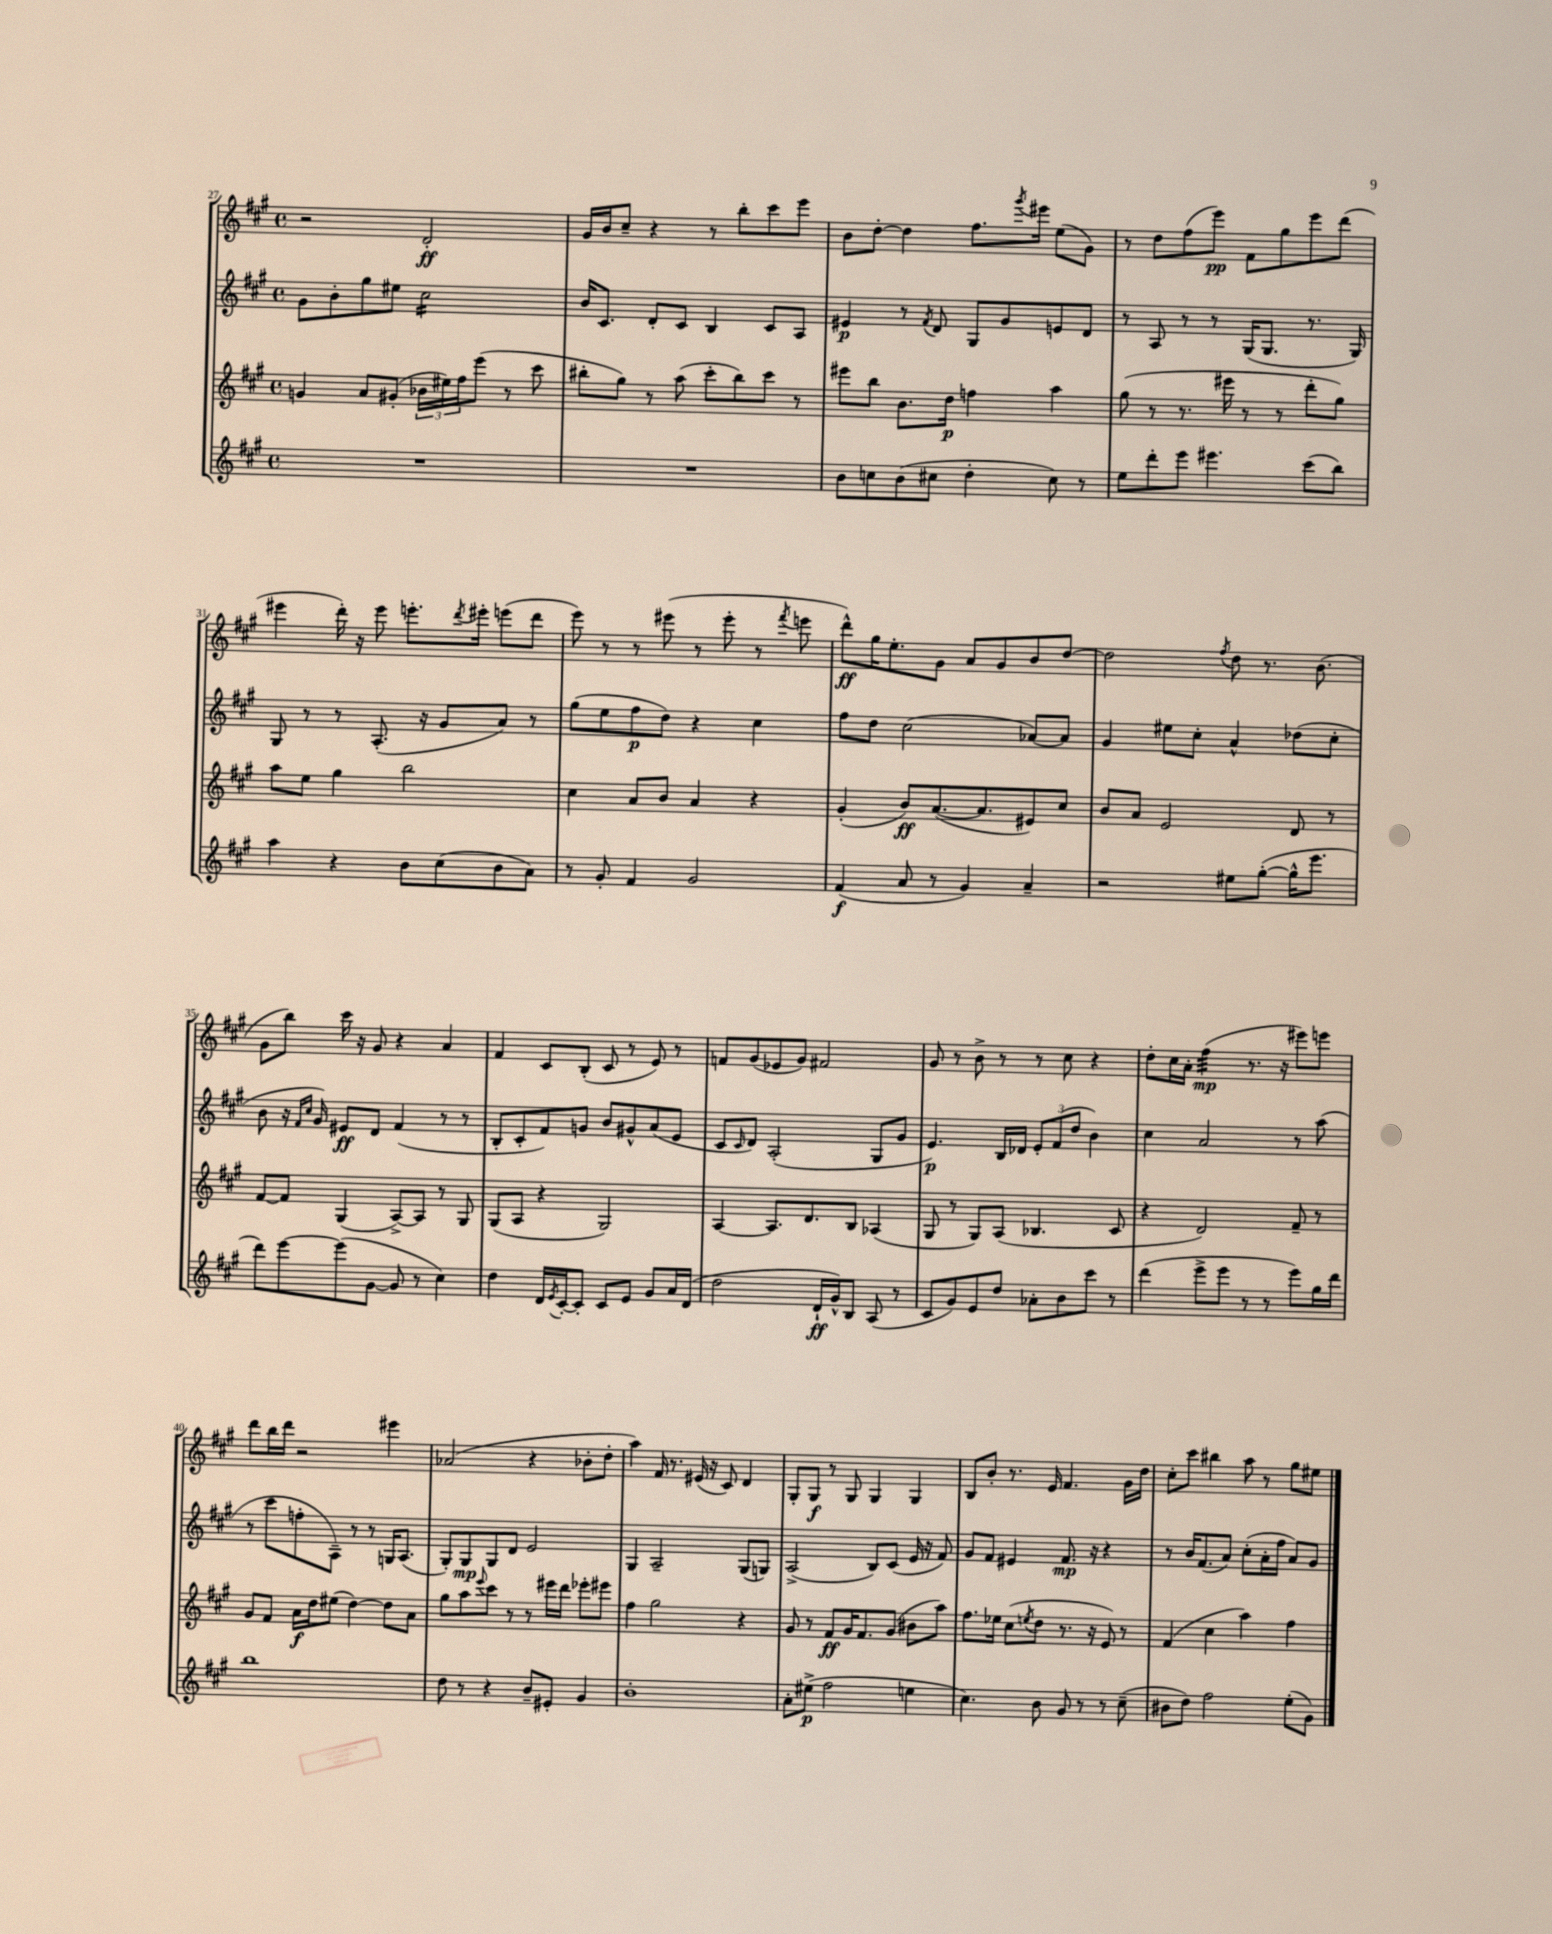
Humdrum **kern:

**kern	**kern	**kern	**kern
*staff4	*staff3	*staff2	*staff1
*clefG2	*clefG2	*clefG2	*clefG2
*k[f#c#g#]	*k[f#c#g#]	*k[f#c#g#]	*k[f#c#g#]
*M4/4	*M4/4	*M4/4	*M4/4
*met(c)	*met(c)	*met(c)	*met(c)
1r	4g/	8g#\L	2r
.	.	8b'\	.
.	8a/L	8gg#\	.
.	(8g#'/J	8ee#\J	.
.	24b-\LL	2cc#\	2d'/
.	24ee#\)	.	.
.	24ff#\J	.	.
.	(8eee\J	.	.
.	8r	.	.
.	8ccc#\	.	.
=	=	=	=
1r	8bb#'\L	16b/LK	16g#/LL
.	.	8.c#/J	16b/J
.	8gg#\J)	.	8cc#~/J
.	8r	8d'/L	4r
.	(8aa\	8c#/J	.
.	8ccc#'\L	4B/	8r
.	8bb#\)	.	8bb'\L
.	8ccc#\J	8c#/L	8ccc#\
.	8r	8A/J	8eee\J
=	=	=	=
8b\L	8eee#\L	4e#/	8b\L
8cc\	8bb\J	.	[8dd'\J
(8b\	8.b\L	8r	4dd\]
.	.	8qf#/	.
8cc#\J	.	8d/	.
.	16dd\Jk	.	.
4dd'\	4ff\	8G#/L	8.ff#\L
.	.	8g#/	.
.	.	.	8qggg#/
.	.	.	16eee#\Jk
8cc#\)	4aa\	8e/	(8ee\L
8r	.	8d/J	8g#\J)
=	=	=	=
8ee\L	(8gg#\	8r	8r
8ddd'\	8r	8A/	8dd\L
8eee\J	8.r	8r	(8ff#\
4.eee#\	.	8r	8eee\J)
.	16eee#\	.	.
.	8r	(16G#/LK	8f#\L
.	.	8.G#/J	.
.	8r	.	8gg#\
(8ccc#\L	8ddd'\L	8.r	8eee\
8bb\J)	8gg#\J)	.	(8ddd\J
.	.	16G#/)	.
=	=	=	=
4aa\	8aa\L	8G#/	4eee#\
.	8ee\J	8r	.
4r	4gg#\	8r	16ddd'\)
.	.	.	16r
.	.	(8.A'/	8eee#\
8b\L	2bb\	.	8.eee'\L
.	.	16r	.
(8cc#\	.	8g#/L	.
.	.	.	8qddd/
.	.	.	16eee#'\Jk
8b\	.	8a/J)	(8eee\L
8a\J)	.	8r	8ddd\J
=	=	=	=
8r	4cc#\	(8gg#\L	8eee\)
8g#'/	.	8ee\	8r
4f#/	8a/L	8ff#\	8r
.	8b/J	8dd\J)	(8eee#\
2g#/	4a/	4r	8r
.	.	.	8eee#'\
.	4r	4cc#\	8r
.	.	.	8qfff#/
.	.	.	8eee\
=	=	=	=
(4f#/	(4g#'/	8ff#\L	8ddd^^\L)
.	.	8dd\J	16gg#\K
.	.	.	8.ee'\
8a/	8b/L)	(2cc#\	.
8r	([8.a/	.	8g#\J
4g#/)	.	.	8a/L
.	8.a/]	.	.
.	.	.	8g#/
4a~/	8e#/)	[8a-/L)	8b/
.	8cc#/J	8a-/]J	[8dd/J
=	=	=	=
2r	8b/L	4g#/	2dd\]
.	8a/J	.	.
.	2e/	8ee#\L	.
.	.	8cc#'\J	.
.	.	.	8qff#/
8ee#\L	.	4a^^/	8dd\
([8gg#'\J	.	.	8.r
16gg#^^\]LK	8d/	(8dd-\L	.
8.eee\J	.	.	(8.b\
.	8r	8cc#'\J	.
=	=	=	=
8ddd\L)	[8f#/L	8b\	8g#\L
[8eee\	8f#/]J	16r	8bb\J)
.	.	16qqf#/LL	.
.	.	16qqcc#/JJ	.
.	.	16g#/)	.
(8eee\]	(4G#/	8e#/L	16ccc#\
.	.	.	16r
[8g#\J	.	8d/J	8g#/
8g#/]	[8A^/L)	(4f#/	4r
8r	8A/]J	.	.
4cc#\)	8r	8r	4a/
.	8G#/	8r	.
=	=	=	=
4dd\	(8G#/L	8B'/L	4f#/
.	8A/J	8c#'/	.
16d/LL	4r	8f#/)	8c#/L
8qe/	.	.	.
[16c#'/J	.	.	.
8c#'/]J	.	8g/J	(8B'/J
8c#/L	2G#/)	8b/L	8c#/
8e/J	.	8g#^^/	8r
8g#/L	.	(8a/	8e/)
16a/L	.	8e/J	8r
(16d/JJ	.	.	.
=	=	=	=
2dd\	[4A/	8c#/L	8f/L
.	.	16qqc#/	.
.	.	8d/J)	(8g#/
.	8.A/]L	(2A'/	8e-/
.	.	.	8g#/J)
.	8.d/	.	.
16d`/LL	.	.	2f#/
16g#^^/J)	.	.	.
8B/J	8B/J	.	.
(8A/	(4A-/	8G#/L	.
8r	.	8g#/J	.
=	=	=	=
8c#/L	8G#/	4.e/)	8g#/
8g#/)	8r	.	8r
8e/	8G#/L)	.	8b^\
8dd/J	(8A/J	16B/LL	8r
.	.	16d-/JJ	.
8a-'\L	4.B-/	12e'/L	8r
.	.	(12f#/	.
8b\	.	.	8cc#\
.	.	12dd/J	.
8ccc#\J	.	4b\)	4r
8r	8c#/	.	.
=	=	=	=
(4ddd\	4r	4cc#\	8dd'\L
.	.	.	16cc#\L
.	.	.	16a'\JJ
8eee^\L	2d/)	2a/	(4ff#\
8eee\J	.	.	.
8r	.	.	8.r
8r	.	.	.
.	.	.	16r
8eee\L)	8f#~/	8r	8eee#\L)
16gg#\L	8r	(8aa\	8eee\J
16ddd\JJ	.	.	.
=	=	=	=
1bb	8g#/L	8r	8ddd\L
.	8f#/J	8ccc#\L	16bb\L
.	.	.	16ddd\JJ
.	16a\LL	8ff'\	2r
.	16dd\J	.	.
.	(8ee#\J	8A~\J)	.
.	[4dd\)	8r	.
.	.	8r	.
.	8dd\]L	16G/LK	4eee#\
.	.	(8.A/J	.
.	8a\J	.	.
=	=	=	=
8dd\	8gg#\L	8G#'/L)	(2a-/
8r	8aa\	8G#/	.
.	8qqeee/	.	.
4r	8ccc#\J	8G#/	.
.	8r	8d/J	.
8b~/L	8r	2e/	4r
8e#'/J	16eee#\LL	.	.
.	16ddd\JJ	.	.
4g#/	8eee-'\L	.	8b-'\L
.	8eee#\J	.	8dd'\J
=	=	=	=
1b'	4ff#\	4G#/	4aa\)
.	2gg#\	2A~/	16f#/
.	.	.	8.r
.	.	.	(16e#/
.	.	.	16r
.	.	.	8c#/)
.	4r	(8G#/L	4d/
.	.	8G/J)	.
=	=	=	=
8a'\L	8g#/	(2A^/	8G#'/L
(8ee#^\J	8r	.	8G#/J
2ff#\	8f#/L	.	8r
.	16g#/K	.	8G#/
.	8.f#/	.	.
.	.	8B/L)	4G#/
.	(8g#/J	(8c#/J	.
4ee\	8b#\L	16e/	4G#/
.	.	16r	.
.	8aa\J)	8f#/)	.
=	=	=	=
4.cc#\)	8.ff#\L	8g#/L	8B/L
.	.	8f#/J	8b'/J
.	16ee-\Jk	.	.
.	(8cc#\L	4e#/	8.r
.	8qee/	.	.
8b\	8dd\J	.	.
.	.	.	16e/
8g#/	8.r	8.f#/	4.f#/
8r	.	.	.
.	16r	16r	.
8r	8e/)	4r	.
(8cc#~\	8r	.	16g#\LL
.	.	.	16dd\JJ
=	=	=	=
8b#\L	(4f#/	8r	8cc#'\L
8dd\J)	.	16b/LK	8ccc#\J
.	.	(8.f#/	.
2ff#\	4cc#\	.	4bb#\
.	.	8a/J)	.
.	4aa\)	(8cc#'\L	8aa\
.	.	16a'\L	8r
.	.	16ff#\JJ	.
(8ee'\L	4ff#\	8a/L)	8gg#\L
8g#\J)	.	8g#/J	8ee#\J
==	==	==	==
*-	*-	*-	*-
